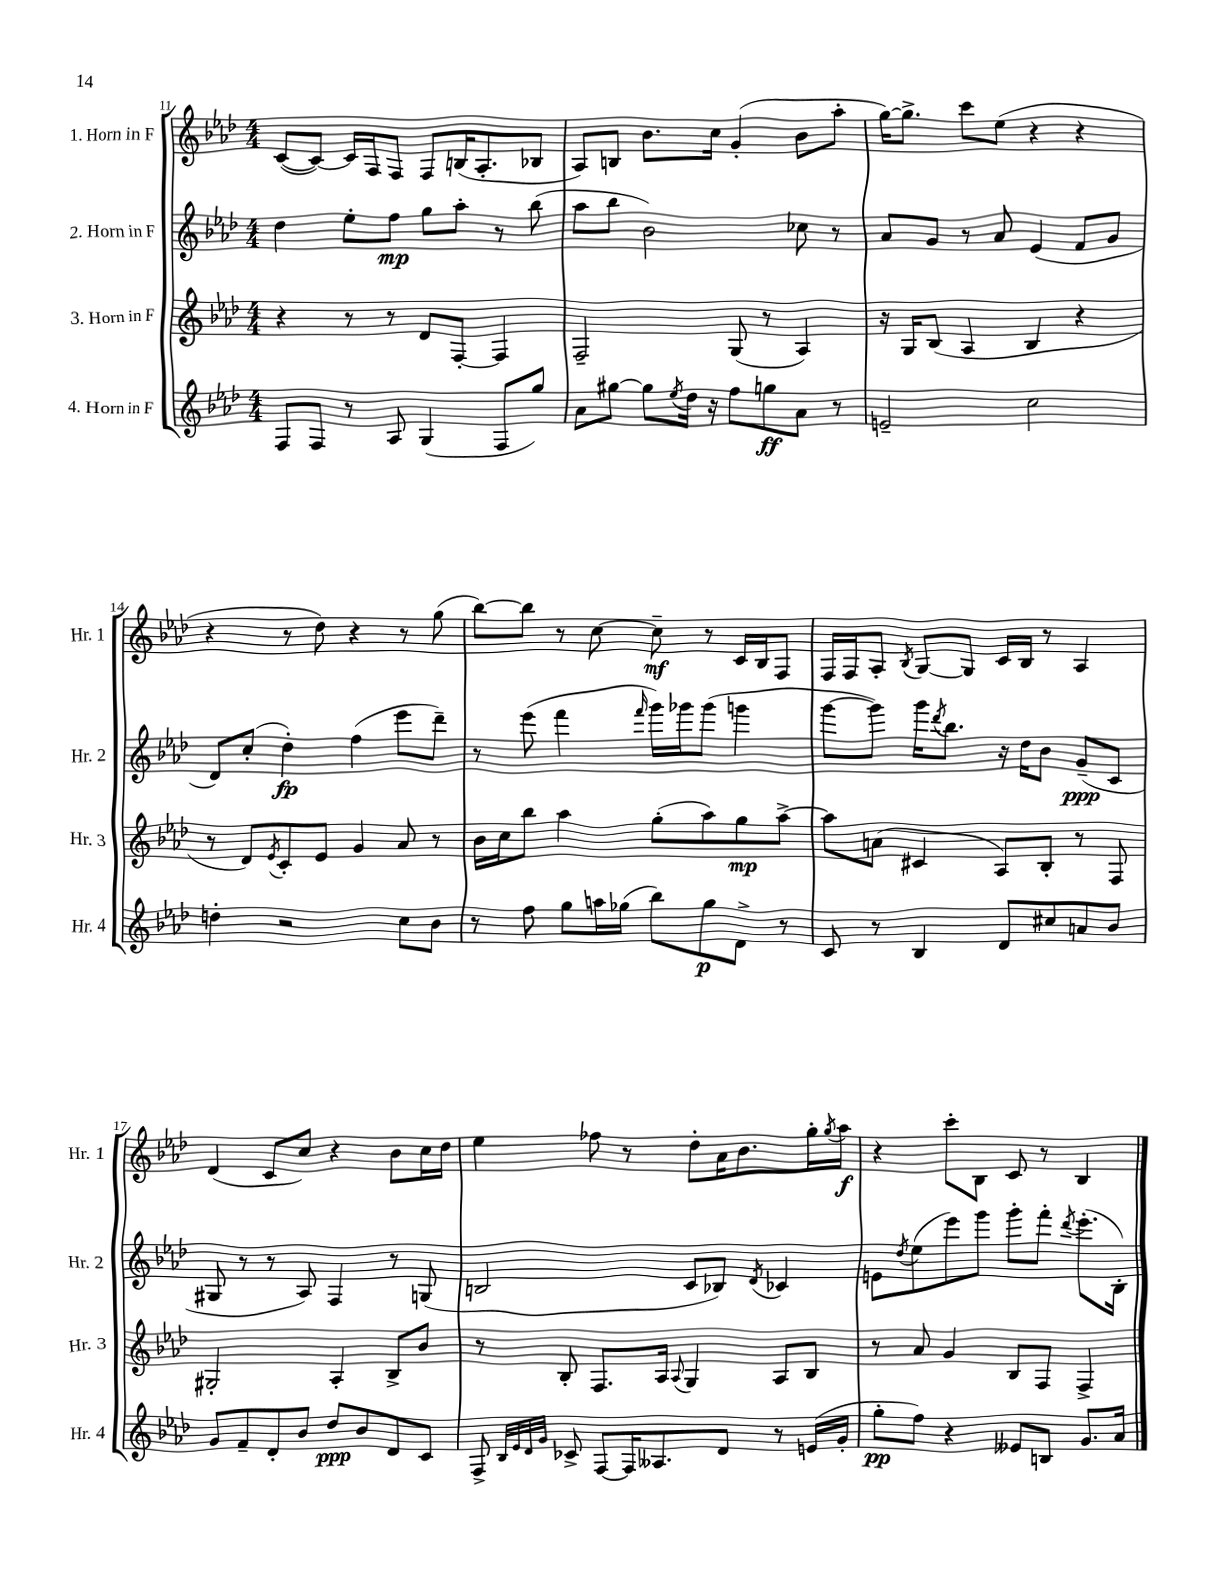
<<
\new StaffGroup <<
\new Staff = "s0" \with { instrumentName = "1. Horn in F" shortInstrumentName = "Hr. 1" } {
    \clef treble \key aes \major \numericTimeSignature \time 4/4
    c'8~( c'8~) c'16 f16 f8 f8 b16( aes8.-. bes8 |
    aes8) b8 bes'8. c''16 g'4-.( bes'8 aes''8-. |
    g''16~) g''8.-> c'''8 ees''8( r4 r4 |
    r4 r8 des''8) r4 r8 g''8( |
    bes''8~) bes''8 r8 c''8~ c''8--\mf r8 c'16 bes16 f8 |
    f16 f16 aes8-. \acciaccatura { bes8 } g8~ g8 c'16 bes16 r8 aes4 |
    des'4( c'8 c''8) r4 bes'8 c''16 des''16 |
    ees''4 fes''8 r8 des''8-. aes'16 bes'8. g''16-. \acciaccatura { g''8 } aes''16\f |
    r4 c'''8-. bes8 c'8 r8 bes4 \bar "|." |
}
\new Staff = "s1" \with { instrumentName = "2. Horn in F" shortInstrumentName = "Hr. 2" } {
    \clef treble \key aes \major \numericTimeSignature \time 4/4
    des''4 ees''8-. f''8\mp g''8 aes''8-. r8 bes''8( |
    aes''8 bes''8 bes'2) ces''8 r8 |
    aes'8 g'8 r8 aes'8 ees'4( f'8 g'8 |
    des'8) c''8-.( des''4-.\fp) f''4( ees'''8 des'''8--) |
    r8 ees'''8( f'''4 \grace { f'''16 } g'''16) ges'''16 ges'''8( g'''4 |
    g'''8~ g'''8) g'''16 \acciaccatura { des'''8 } bes''8. r16 des''16 bes'8 g'8--\ppp( c'8 |
    gis8 r8 r8 aes8) f4 r8 g8( |
    b2 c'8 bes8) \acciaccatura { des'8 } ces'4 |
    e'8 \acciaccatura { des''8 } ees''8( ees'''8) g'''8 g'''8-. f'''8-. \acciaccatura { des'''8 } ees'''8.-.( bes16-.) \bar "|." |
}
\new Staff = "s2" \with { instrumentName = "3. Horn in F" shortInstrumentName = "Hr. 3" } {
    \clef treble \key aes \major \numericTimeSignature \time 4/4
    r4 r8 r8 des'8 f8~-. f4 |
    f2-- g8( r8 aes4) |
    r16 g16 bes8( aes4 bes4 r4 |
    r8 des'8) \acciaccatura { ees'8 } c'8-. ees'8 g'4 aes'8 r8 |
    bes'16 c''16 bes''8 aes''4 g''8-.( aes''8) g''8\mp aes''8~-> |
    aes''8 a'8( cis'4 aes8) bes8-. r8 f8 |
    gis2-. aes4-. bes8-> bes'8 |
    r8 bes8-. f8. aes16 \appoggiatura { aes8 } g4 aes8 bes8 |
    r8 aes'8 g'4 bes8 f8 f4-> \bar "|." |
}
\new Staff = "s3" \with { instrumentName = "4. Horn in F" shortInstrumentName = "Hr. 4" } {
    \clef treble \key aes \major \numericTimeSignature \time 4/4
    f8 f8 r8 aes8 g4( f8 g''8) |
    aes'8 gis''8~ gis''8 \acciaccatura { ees''8 } des''16 r16 f''8 g''8\ff aes'8 r8 |
    e'2-- c''2 |
    d''4-. r2 c''8 bes'8 |
    r8 f''8 g''8 a''16 ges''16( bes''8) ges''8\p des'8-> r8 |
    c'8 r8 bes4 des'8 cis''8 a'8 bes'8 |
    g'8 f'8-- des'8-. bes'8 des''8\ppp bes'8 des'8 c'8 |
    f8-> \grace { bes32 ees'32 des'32 g'32 } ces'8-> f8~ f16 aeses8. des'8 r8 e'16( g'16-. |
    g''8-.\pp f''8) r4 eeses'8 b8 g'8. aes'16 \bar "|." |
}
>>
>>
\layout { \context { \Score currentBarNumber = #11 } }
